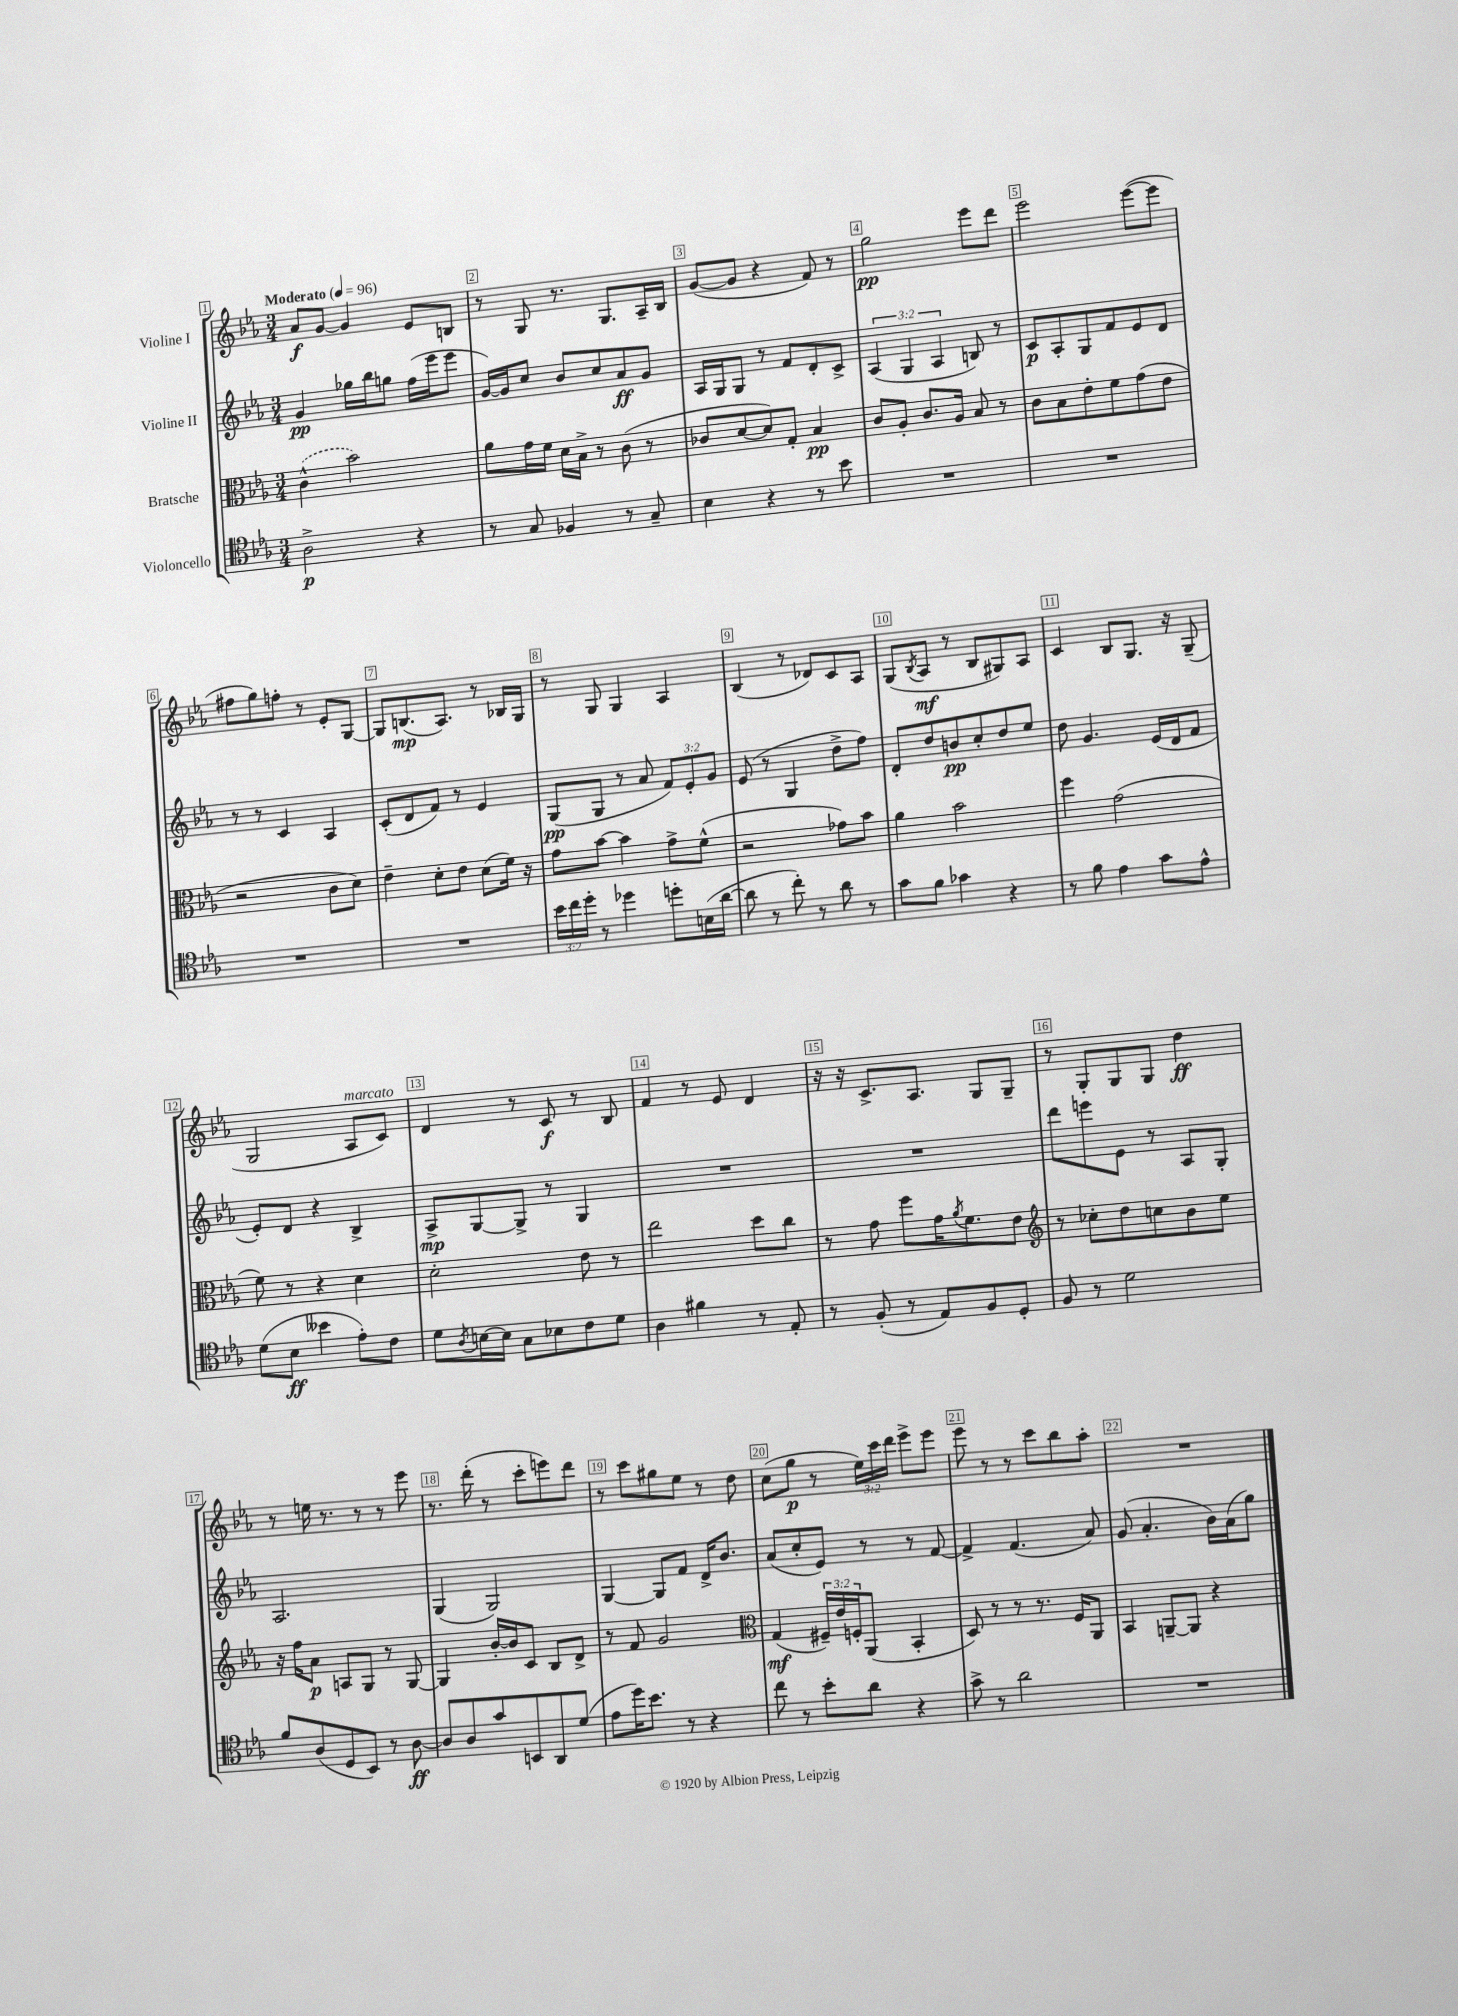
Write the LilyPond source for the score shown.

<<
\new StaffGroup <<
\new Staff = "s0" \with { instrumentName = "Violine I" } {
    \clef treble \key ees \major \numericTimeSignature \time 3/4 \override Staff.TupletNumber.text = #tuplet-number::calc-fraction-text \tempo "Moderato" 4 = 96
    aes'8\f g'8~ g'4 ees'8 b8 |
    r8 g8 r8. g8. aes16-- bes16 |
    g'8~( g'8 r4 f'8) r8 |
    g''2\pp ees'''8 d'''8 |
    ees'''2 ees'''8~( ees'''8 |
    fis''8 g''8) f''8-. r8 ees'8-. g8~ |
    g8 b8.\mp( aes8.) r8 bes16 g16 |
    r8 g8 g4 aes4 |
    bes4( r8 des'8) c'8 aes8 |
    g8( \acciaccatura { bes8 } aes8\mf r8 bes8 gis8) aes8 |
    c'4 bes8 g8. r16 g8--( |
    g2 aes8^\markup { \italic "marcato" } c'8) |
    d'4 r8 c'8\f r8 bes8 |
    f'4 r8 ees'8 d'4 |
    r16 r16 c'8.-> aes8. g8 g8-- |
    r8 g8-. g8 g8 d''4\ff |
    r8 e''16 r8. r8 r8 ees'''8 |
    r8. d'''16-.( r8 c'''8-. e'''8) d'''8 |
    r8 c'''8 gis''8 ees''8 r8 d''8 |
    c''8( g''8\p r8 \tuplet 3/2 { ees''16) c'''16 d'''16 } ees'''8-> ees'''8 |
    ees'''8 r8 r8 c'''8 bes''8 aes''8-. |
    R2. \bar "|." |
}
\new Staff = "s1" \with { instrumentName = "Violine II" } {
    \clef treble \key ees \major \numericTimeSignature \time 3/4 \override Staff.TupletNumber.text = #tuplet-number::calc-fraction-text
    g'4\pp ges''16 bes''16 g''8 f''16( ees'''16 ees'''8 |
    g'16~) g'16 c''8 bes'8 c''8 aes'8\ff g'8 |
    aes16 g16 g8 r8 f'8 d'8-. c'8-> |
    \tuplet 3/2 { aes4( g4 aes4 } b8) r8 |
    c'8\p aes8-. g8 f'8 ees'8 d'8 |
    r8 r8 c'4 aes4 |
    c'8-.( d'8 f'8) r8 ees'4 |
    g8\pp( g8 r8 aes'8 \tuplet 3/2 { f'8) ees'8-. g'8 } |
    ees'8( r8 g4 d''8-> f''8) |
    d'8-. d''8 b'8\pp c''8-. d''8 ees''8 |
    d''8 g'4. ees'16( d'16 f'8 |
    ees'8-.) d'8 r4 bes4-> |
    aes8->\mp g8~ g8-> r8 g4 |
    R2. |
    R2. |
    d'''8 e'''8 ees'8 r8 aes8 g8-. |
    aes2. |
    g4( g2) |
    g4~ g8 f'8 d'16-> bes'8. |
    aes'8( c''8-. ees'8) r8 r8 f'8~ |
    f'4-> f'4.( aes'8) |
    g'8( aes'4.-. bes'16) aes'16( g''8) \bar "|." |
}
\new Staff = "s2" \with { instrumentName = "Bratsche" } {
    \clef alto \key ees \major \numericTimeSignature \time 3/4 \override Staff.TupletNumber.text = #tuplet-number::calc-fraction-text
    \once \slurDashed c'4-^( bes'2) |
    aes'8 g'16 f'16 d'16 bes16-> r8 c'8( r8 |
    ces'8 d'8~ d'8) g8-. bes4\pp |
    c'8 aes8-. c'8. aes16 bes8 r8 |
    c'8 bes8 ees'8-. f'8 g'8( ees'8 |
    r2 c'8 d'8) |
    ees'4-- d'8-. ees'8 d'8( f'16) r16 |
    g'8 bes'8~ bes'4 g'8-> f'8-^( |
    r2 ges'8) bes'8 |
    aes'4 bes'2 |
    f''4 g'2( |
    f'8) r8 r4 d'4 |
    d'2-. ees'8 r8 |
    ees''2 d''8 c''8 |
    r8 g'8 f''8 g'16 \acciaccatura { aes'8 } f'8. ees'8 |
    \clef treble r8 ces''8-. d''8 c''8 bes'8 ees''8 |
    r16 f''16 aes'8\p a8 g8 r8 g8~ |
    g4 bes'16~-. bes'16 c'8 bes8 d'8-> |
    r8 f'8 g'2 |
    \clef alto g4\mf( \tuplet 3/2 { fis16--) ees'16 f16-. } aes,8( bes,4-. |
    d8) r8 r8 r8. f16 aes,8 |
    bes,4 a,8~-- a,8 r4 \bar "|." |
}
\new Staff = "s3" \with { instrumentName = "Violoncello" } {
    \clef tenor \key ees \major \numericTimeSignature \time 3/4 \override Staff.TupletNumber.text = #tuplet-number::calc-fraction-text
    aes2->\p r4 |
    r8 g8 fes4 r8 g8-- |
    bes4 r4 r8 bes'8 |
    R2. |
    R2. |
    R2. |
    R2. |
    \tuplet 3/2 { bes'16 c''16 d''16-. } r8 des''4 d''8-. b16( aes'16~ |
    aes'8 r8 c''8-.) r8 aes'8 r8 |
    g'8 f'8 ges'4 r4 |
    r8 f'8 ees'4 g'8 ees'8-^ |
    d'8( bes8\ff beses'4 ees'8-.) c'8 |
    d'8 \acciaccatura { aes8 } b16~ b16 g8 bes8 c'8 d'8 |
    aes4 fis'4 r8 ees8-. |
    r8 f8-.( r8 ees8) f8 d8-. |
    f8 r8 d'2 |
    f'8 aes8( d8 bes,8) r8 aes8~\ff |
    aes8 aes8 g'8 b,8 aes,8 d'8( |
    ees'8 d''16) bes'8. r8 r4 |
    c''8 r8 bes'8-. aes'8 r4 |
    g'8-> r8 aes'2 |
    R2. \bar "|." |
}
>>
>>
\layout { \context { \Score \override BarNumber.break-visibility = ##(#f #t #t) barNumberVisibility = #all-bar-numbers-visible \override BarNumber.stencil = #(make-stencil-boxer 0.1 0.3 ly:text-interface::print) } }
